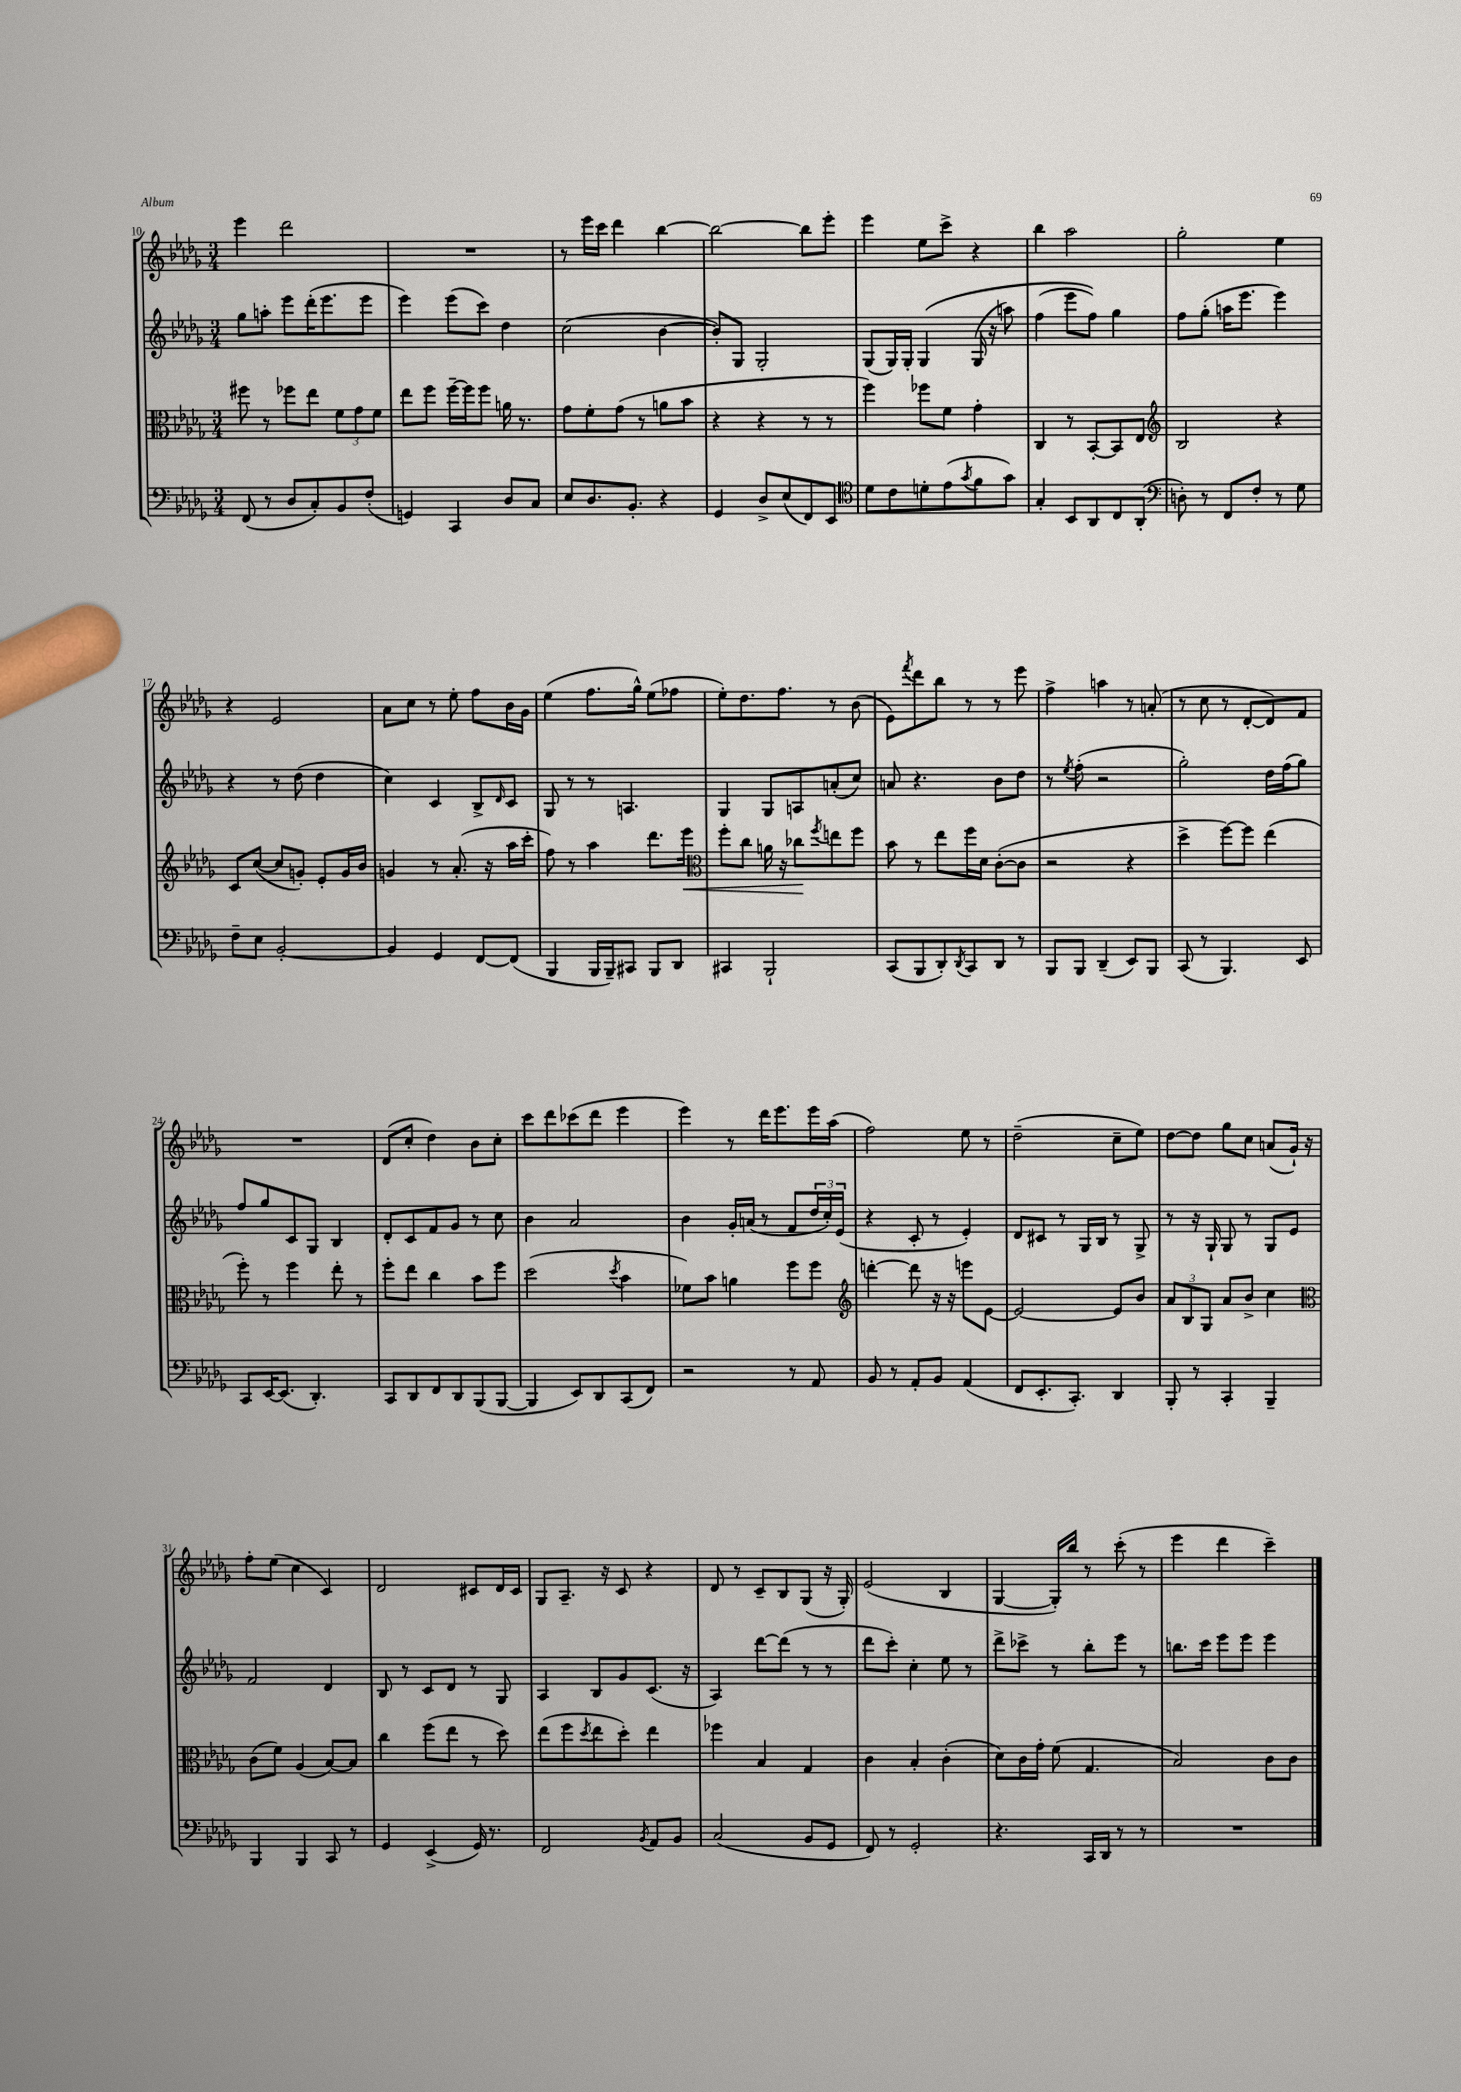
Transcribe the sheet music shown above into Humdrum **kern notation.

**kern	**kern	**dynam	**kern	**kern
*part4	*part3	*part3	*part2	*part1
*staff4	*staff3	*staff3	*staff2	*staff1
*clefF4	*clefC3	*	*clefG2	*clefG2
*k[b-e-a-d-g-]	*k[b-e-a-d-g-]	*	*k[b-e-a-d-g-]	*k[b-e-a-d-g-]
*M3/4	*M3/4	*	*M3/4	*M3/4
=10	=10	=10	=10	=10
(8FF/	8ff#X\	.	8gg-\L	4eee-\
8r	8r	.	8aan'\J	.
8D-/L	8ff-X\L	.	8eee-\L	2ddd-\
8C'/)	8ee-\J	.	(16ddd-'\K	.
.	.	.	8.eee-\	.
8BB-/	12f\L	.	.	.
.	12g-\	.	.	.
(8F'/J	.	.	8eee-\J	.
.	12f\J	.	.	.
=11	=11	=11	=11	=11
4GGn/)	8ee-\L	.	4eee-\)	2.r
.	8ff\J	.	.	.
4CC/	[16ff~\LL	.	(8eee-\L	.
.	16ff\J]	.	.	.
.	8ff\J	.	8ccc\J)	.
8D-/L	16an\	.	4dd-\	.
.	8.r	.	.	.
8C/J	.	.	.	.
=12	=12	=12	=12	=12
8E-/L	8g-\L	.	(2cc\	8r
8.D-/	8f'\	.	.	16eee-\LL
.	.	.	.	16ccc\JJ
.	(8g-\J	.	.	4ddd-\
8.BB-'/J	.	.	.	.
.	8r	.	.	.
4r	8an\L	.	[4b-\	[4bb-\
.	8b-\J	.	.	.
=13	=13	=13	=13	=13
4GG-/	4r	.	8b-'/L])	2bb-\_
.	.	.	8G-/J	.
8D-^/L	4r	.	2G-'/	.
(8E-/	.	.	.	.
8FF/)	8r	.	.	8bb-\L]
8EE-/J	8r	.	.	8eee-'\J
=14	=14	=14	=14	=14
*clefC4	*	*	*	*
8d-\L	4ff\)	.	(8G-/L	4eee-\
8c\	.	.	16G-/L)	.
.	.	.	16G-'/JJ	.
8dn'\	8ff-X\L	.	(4G-/	8ee-\L
(8e-\	8f\J	.	.	8ccc^\J
8qg-/	.	.	.	.
8f\	4g-'\	.	(16G-/	4r
.	.	.	16r	.
8g-\J)	.	.	8aan\)	.
=15	=15	=15	=15	=15
4G-'/	4C/	.	(4ff\	4bb-\
8BB-/L	8r	.	8eee-\L	2aa-\
8AA-/	[8BB-'/L	.	8ff\J))	.
8C/	8BB-/]	.	4gg-\	.
(8AA-'/J	8E-/J	.	.	.
=16	=16	=16	=16	=16
*clefF4	*clefG2	*	*	*
8Dn'\)	2B-/	.	8ff\L	2gg-'\
8r	.	.	(8gg-'\J	.
8FF/L	.	.	16aan\KL	.
.	.	.	8.eee-\J	.
8F'/J	.	.	.	.
8r	4r	.	4eee-\)	4ee-\
8G-\	.	.	.	.
!!LO:LB:g=z
=17	=17	=17	=17	=17
8F~\L	8c/L	.	4r	4r
8E-\J	([8cc/J	.	.	.
[2BB-'/	8cc/L]	.	8r	2e-/
.	8gn'/J)	.	(8dd-\	.
.	8e-'/L	.	4dd-\	.
.	16g/L	.	.	.
.	16b-/JJ	.	.	.
=18	=18	=18	=18	=18
4BB-/]	4gn/	.	4cc\)	8a-\L
.	.	.	.	8cc\J
4GG-/	8r	.	4c/	8r
.	(8.a-'/	.	.	8ee-'\
[8FF/L	.	.	8B-^/L	8ff\L
.	16r	.	.	.
.	.	.	16qqd-/	.
(8FF/J]	16aa-\LL	.	8c/J	16b-\L
.	16ccc'\JJ	.	.	16g-\JJ
=19	=19	=19	=19	=19
4BBB-/	8ff\)	.	8G-/	(4ee-\
.	8r	.	8r	.
16BBB-/LL	4aa-\	.	8r	8.ff\L
16BBB-~/J)	.	.	.	.
8CC#X/J	.	.	4.An/	.
.	.	.	.	16gg-^^\Jk)
8BBB-/L	8.ddd-\L	.	.	(8ee-\L
8DD-/J	.	.	.	8ff-X\J
!	!	!LO:HP:b	!	!
.	16eee-\Jk	<	.	.
=20	=20	=20	=20	=20
*	*clefC3	*	*	*
4CC#X/	8ff'\L	.	4G-/	8ee-'\L)
.	8cc\J	.	.	8.dd-\
2BBB-`/	16an\	.	8G-/L	.
.	16r	.	.	8.ff\J
.	8cc-X\L	.	8An/	.
.	8qff/	.	.	.
.	8een\	[	(8an'/	8r
.	8ff\J	.	8cc/J)	(8b-\
=21	=21	=21	=21	=21
(8CC/L	8b-\	.	8an/	8e-\L)
.	.	.	.	8qfff/
8BBB-/	8r	.	4.r	8ddd-\
8DD-'/)	8ee-\L	.	.	8bb-\J
8qDD-/	.	.	.	.
8CC/	16ff\L	.	.	8r
.	16d-\JJ	.	.	.
8DD-/J	([8c'\L	.	8b-\L	8r
8r	8c\J]	.	8dd-\J	8eee-\
=22	=22	=22	=22	=22
8BBB-/L	2r	.	8r	4ff^\
.	.	.	8qee-/	.
8BBB-/J	.	.	(8ff'\	.
(4DD-~/	.	.	2r	4aan\
8EE-/L)	4r	.	.	8r
8BBB-/J	.	.	.	(8an'/
=23	=23	=23	=23	=23
(8CC/	4dd-^\	.	2gg-'\)	8r
8r	.	.	.	8cc\
4.BBB-/)	[8ff\L)	.	.	8r
.	8ff\J]	.	.	[8d-'/L
.	(4ee-\	.	16dd-\LL	8d-/])
.	.	.	(16ff\J	.
8EE-/	.	.	8gg-\J)	8f/J
!!LO:LB:g=z
=24	=24	=24	=24	=24
8CC/L	8ff'\)	.	8ff/L	2.r
[16EE-/K	8r	.	8gg-/	.
(8.EE-/J]	.	.	.	.
.	4ff\	.	8c/	.
4.DD-'/)	.	.	8G-/J	.
.	8ee-'\	.	4B-/	.
.	8r	.	.	.
=25	=25	=25	=25	=25
8CC/L	8ff'\L	.	8d-'/L	(8d-/L
8DD-/	8ee-\J	.	8c/	8cc'/J
8FF/	4cc\	.	8f/	4dd-\)
8DD-/	.	.	8g-/J	.
(8BBB-/	8b-\L	.	8r	8b-\L
[8BBB-/J	8ff\J	.	8cc\	8cc'\J
=26	=26	=26	=26	=26
4BBB-/]	(2dd-\	.	4b-\	8ccc\L
.	.	.	.	8ddd-\
8EE-/L)	.	.	2a-/	(8ccc-X\
8DD-/	.	.	.	8ddd-\J
.	8qdd-/	.	.	.
(8CC/	4b-\	.	.	4eee-\
8FF/J)	.	.	.	.
=27	=27	=27	=27	=27
2r	8f-X\L)	.	4b-\	4eee-\)
.	8b-\J	.	.	.
.	4an\	.	16g-'/LL	8r
.	.	.	(16an/JJ	.
.	.	.	8r	16ddd-\KL
.	.	.	.	8.eee-\
8r	8ff\L	.	8f/L	.
8AA-/	8ff\J	.	24dd-/L	16eee-\L
.	.	.	24cc'/)	.
.	.	.	.	(16aa-\JJ
.	.	.	(24e-/JJ	.
=28	=28	=28	=28	=28
*	*clefG2	*	*	*
8BB-/	[4dddn'\	.	4r	2ff\)
8r	.	.	.	.
8AA-'/L	8ddd\]	.	8c'/	.
8BB-/J	16r	.	8r	.
.	16r	.	.	.
(4AA-/	8eeen\L	.	4e-'/)	8ee-\
.	[8e-\J	.	.	8r
=29	=29	=29	=29	=29
8FF/L	2e-/_	.	8d-/L	(2dd-~\
8.EE-'/	.	.	8c#X/J	.
.	.	.	8r	.
8.CC'/J)	.	.	.	.
.	.	.	16G-/LL	.
.	.	.	16B-/JJ	.
4DD-/	8e-/L]	.	8r	8cc~\L
.	8b-/J	.	8G-^/	8ee-\J)
=30	=30	=30	=30	=30
8BBB-'/	12a-/L	.	8r	[8dd-\L
.	12B-/	.	.	.
8r	.	.	16r	8dd-\J]
.	12G-/J	.	.	.
.	.	.	16G-`/	.
4CC'/	8a-/L	.	8G-/	8gg-\L
.	8b-^/J	.	8r	8cc\J
4BBB-~/	4cc\	.	8G-/L	(8an/L
.	.	.	8e-/J	16g-`/Jk)
.	.	.	.	16r
!!LO:LB:g=z
=31	=31	=31	=31	=31
*	*clefC3	*	*	*
4BBB-/	(8c\L	.	2f/	8ff'\L
.	8f\J)	.	.	(8ee-\J
4BBB-/	(4A-/	.	.	4cc\
8CC/	[8B-/L)	.	4d-/	4c/)
8r	8B-/J]	.	.	.
=32	=32	=32	=32	=32
4GG-/	4cc\	.	8B-/	2d-/
.	.	.	8r	.
(4EE-^/	(8ff\L	.	8c/L	.
.	8ee-\J	.	8d-/J	.
16GG-/)	8r	.	8r	8c#X/L
8.r	.	.	.	.
.	8dd-\)	.	8G-/	16d-/L
.	.	.	.	16c#/JJ
=33	=33	=33	=33	=33
2FF/	(8ee-\L	.	4A-/	8G-/L
.	8ff\	.	.	8.A-~/J
.	8qdd-/	.	.	.
.	8ee-\	.	8B-/L	.
.	.	.	.	16r
.	8dd-'\J)	.	8g-/	8c/
8qBB-/	.	.	.	.
8AA-/L	4ee-\	.	(8.c/J	4r
8BB-/J	.	.	.	.
.	.	.	16r	.
=34	=34	=34	=34	=34
(2C/	4ff-X\	.	4A-/)	8d-/
.	.	.	.	8r
.	4B-/	.	[8ddd-\L	8c~/L
.	.	.	(8ddd-\J]	8B-/
8BB-/L	4G-/	.	8r	(8G-/J
8GG-/J	.	.	8r	16r
.	.	.	.	16G-'/)
=35	=35	=35	=35	=35
8FF/)	4c\	.	8ddd-\L	(2e-/
8r	.	.	8ccc'\J)	.
2GG-'/	4B-'/	.	4cc'\	.
.	(4c'\	.	8ee-\	4B-/
.	.	.	8r	.
=36	=36	=36	=36	=36
4.r	8d-\L)	.	8ddd-^\L	[4G-/
.	16c\L	.	8ccc-X^\J	.
.	16g-'\JJ	.	.	.
.	(8f\	.	8r	16G-'/LL])
.	.	.	.	16bb-/JJ
16CC/LL	4.G-/	.	8bb-'\L	8r
16DD-/JJ	.	.	.	.
8r	.	.	8eee-\J	(8ccc'\
8r	.	.	8r	8r
=37	=37	=37	=37	=37
2.r	2B-/)	.	8.bbn\L	4eee-\
.	.	.	16ccc\Jk	.
.	.	.	8eee-\L	4ddd-\
.	.	.	8eee-\J	.
.	8c\L	.	4eee-\	4ccc~\)
.	8c\J	.	.	.
==	==	==	==	==
*-	*-	*-	*-	*-
